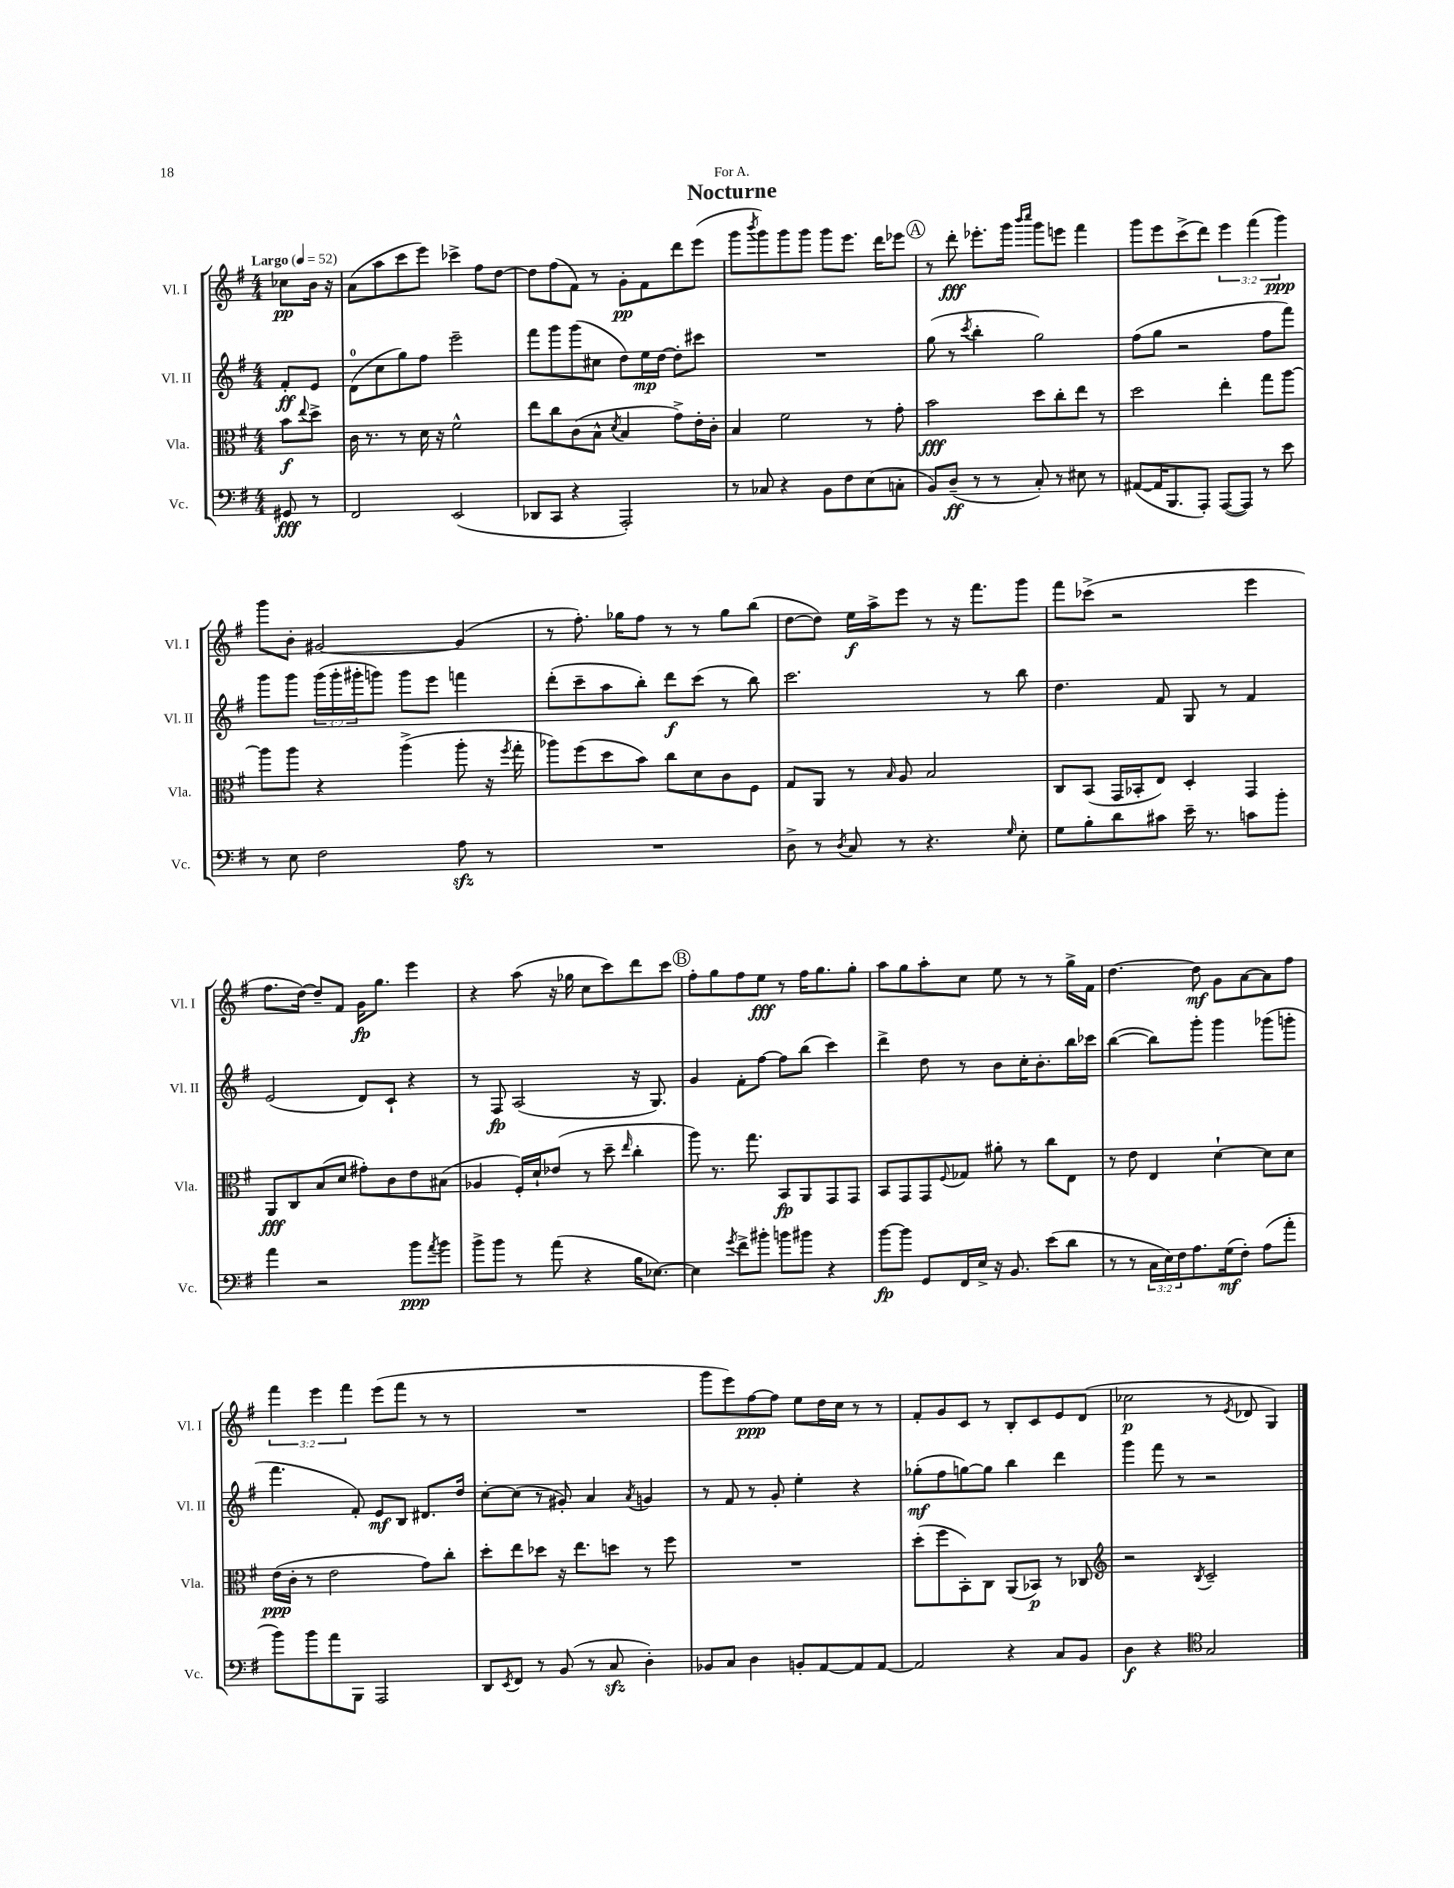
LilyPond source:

\header { title = "Nocturne" dedication = "For A." }
<<
\new StaffGroup <<
\new Staff = "s0" \with { instrumentName = "Vl. I" shortInstrumentName = "Vl. I" } {
    \clef treble \key g \major \numericTimeSignature \time 4/4 \override Staff.TupletNumber.text = #tuplet-number::calc-fraction-text \partial 4 \tempo "Largo" 4 = 52
    ces''8\pp b'16 r16 |
    a'8( a''8 c'''8 e'''8) ces'''4-> fis''8 d''8~ |
    d''8 fis''8( fis'8) r8 g'8-.\pp fis'8 d'''8 e'''8( |
    g'''8 \acciaccatura { b'''8 } g'''8) g'''8 g'''8 g'''8 e'''8. d'''16 ees'''8 |
    \mark \markup { \circle "A" } r8 d'''8-.\fff ees'''8.-. g'''16 \grace { b'''16 c''''16 } g'''8 e'''8 fis'''4 |
    g'''8 e'''8 c'''8->( d'''8) \tuplet 3/2 { e'''4 fis'''4( g'''4\ppp) } |
    g'''8 b'8-. gis'2~ gis'4( |
    r8 fis''8.-.) ges''16 fis''8 r8 r8 ges''8 b''8( |
    d''8~ d''8) e''16\f a''16-> e'''8 r8 r16 fis'''8. g'''8 |
    fis'''8 ces'''8->( r2 e'''4 |
    fis''8. d''16~) d''8-- fis'8 g'16\fp g''8. e'''4 |
    r4 a''8( r16 ges''16 c''8 c'''8) d'''8 c'''8 |
    \mark \markup { \circle "B" } fis''8-. g''8 fis''8 e''8\fff r8 fis''16 g''8. g''8-. |
    a''8 g''8 a''8-. c''8 e''8 r8 r8 g''16-> fis'16 |
    d''4.~ d''8\mf g'8 a'8~ a'8 fis''8 |
    \tuplet 3/2 { fis'''4 e'''4 fis'''4 } e'''8( fis'''8 r8 r8 |
    R1 |
    g'''8 e'''8) fis''8~\ppp fis''8 e''8 d''16 c''16 r8 r8 |
    fis'8-. g'8 c'8 r8 b8-. c'8 e'8 d'8( |
    ces''2\p r8 \acciaccatura { e'8 } des'8 g4) \bar "|." |
}
\new Staff = "s1" \with { instrumentName = "Vl. II" shortInstrumentName = "Vl. II" } {
    \clef treble \key g \major \numericTimeSignature \time 4/4 \override Staff.TupletNumber.text = #tuplet-number::calc-fraction-text \partial 4
    fis'8-.\ff e'8 |
    d'8-0( c''8 g''8) fis''8 e'''2-- |
    fis'''8 g'''8 g'''8( cis''8 d''8) e''16\mp d''16~ d''8-. cis'''8 |
    R1 |
    \mark \markup { \circle "A" } g''8( r8 \acciaccatura { c'''8 } b''4-. g''2) |
    fis''8( g''8 r2 fis''8 fis'''8) |
    g'''8 g'''8 \tuplet 3/2 { g'''16( g'''16-. gis'''16-. } g'''8) g'''8 e'''8 f'''4 |
    d'''8-.( c'''8-- a''8 b''8-.) d'''8\f c'''8( r8 b''8) |
    c'''2. r8 b''8 |
    d''4. fis'8 g8 r8 fis'4 |
    e'2( d'8) c'8-! r4 |
    r8 fis8\fp a2( r16 g8.) |
    \mark \markup { \circle "B" } g'4 fis'8-. fis''8~ fis''8 b''8( c'''4) |
    d'''4-> d''8 r8 b'8 c''16-. b'8.-. b''16 ces'''16 |
    b''4~( b''8) g'''8-. g'''4 ges'''8( g'''8-. |
    fis'''4. fis'8-.) e'8\mf b8 dis'8. d''16 |
    c''8~-. c''8( r8 gis'8-.) a'4 \acciaccatura { a'8 } g'4 |
    r8 fis'8 r8 g'8-. e''4-. r4 |
    ges''8-.\mf( fis''8 g''8~) g''8 b''4 d'''4 |
    g'''4 fis'''8 r8 r2 \bar "|." |
}
\new Staff = "s2" \with { instrumentName = "Vla." shortInstrumentName = "Vla." } {
    \clef alto \key g \major \numericTimeSignature \time 4/4 \partial 4
    b'8\f \appoggiatura { e''8 } d''8-> |
    c'16 r8. r8 d'16 r16 fis'2-^ |
    e''8 c''8 c'8( b8-^ \acciaccatura { d'8 } b4 g'8->) e'16-. c'16-. |
    b4 fis'2 r8 g'8-. |
    \mark \markup { \circle "A" } b'2\fff d''8 c''8-. e''8 r8 |
    d''2 e''4-. g''8 a''8~ |
    a''8 a''8 r4 a''4->( a''8-. r16 \acciaccatura { fis''8 } g''16-. |
    aes''8) fis''8( d''8 b'8) c''8 d'8 c'8 fis8 |
    g8 a,8 r8 \grace { b16 } a8 b2 |
    c8 b,8( g,16 bes,16-. e8) d4-. g,4 |
    a,8\fff c8 b8( d'8 gis'8-.) c'8 e'8 bis8( |
    aes4 fis16-.) d'16-! ees'8( r8 d''8-- \grace { e''16 } c''4-. |
    \mark \markup { \circle "B" } a''8) r8. g''8. b,8\fp a,8 g,8 g,8 |
    b,8 g,8 g,8 \appoggiatura { fis8 } ges8 ais'8-. r8 c''8 e8 |
    r8 e'8 e4 d'4~-! d'8 d'8 |
    e'16\ppp( c'16-. r8 e'2 g'8) c''8-. |
    d''8-. e''8 des''8 r16 e''8. d''8 r8 fis''8 |
    R1 |
    d''8-.( fis''8 b,8-.) c8 a,8( bes,8\p) r8 ces8 |
    \clef treble r2 \acciaccatura { b8 } c'2-- \bar "|." |
}
\new Staff = "s3" \with { instrumentName = "Vc." shortInstrumentName = "Vc." } {
    \clef bass \key g \major \numericTimeSignature \time 4/4 \override Staff.TupletNumber.text = #tuplet-number::calc-fraction-text \partial 4
    gis,8\fff r8 |
    fis,2 e,2( |
    des,8 c,8 r4 a,,2-.) |
    r8 ces8 r4 b,8 fis8 e8( c8-. |
    \mark \markup { \circle "A" } b,8) d8--\ff( r8 r8 c8-.) r8 eis8 r8 |
    ais,8~( ais,16 b,,8. a,,8-.) a,,8~( a,,8) r8 e'8 |
    r8 e8 fis2 a8\sfz r8 |
    R1 |
    d8-> r8 \acciaccatura { d8 } c8 r8 r4. \grace { g16 } e8-. |
    g8 b8-. d'8 cis'8 e'16-- r8. c'8 b'8-. |
    a'4 r2 b'8\ppp \acciaccatura { a'8 } b'8 |
    b'8-> b'8 r8 a'8( r4 b16 ees8.~) |
    \mark \markup { \circle "B" } ees4 \acciaccatura { g'8 } fis'8-> bis'8-. b'8 bis'8 r4 |
    b'8~\fp b'8 g,8 fis,16 e16-> r16 b,8. e'8( d'8 |
    r8 r8 \tuplet 3/2 { c16 e16) fis16 } a8. g16\mf( fis8-.) a8( a'8-. |
    b'8) b'8 a'8 b,,8 a,,2 |
    d,8 \acciaccatura { e,8 } fis,8 r8 b,8( r8 c8\sfz d4-.) |
    bes,8 c8 d4 b,8-. a,8~ a,8 a,8~ |
    a,2 r4 c8 b,8 |
    d4\f r4 \clef tenor g2 \bar "|." |
}
>>
>>
\layout { \context { \Score \remove "Bar_number_engraver" } }
